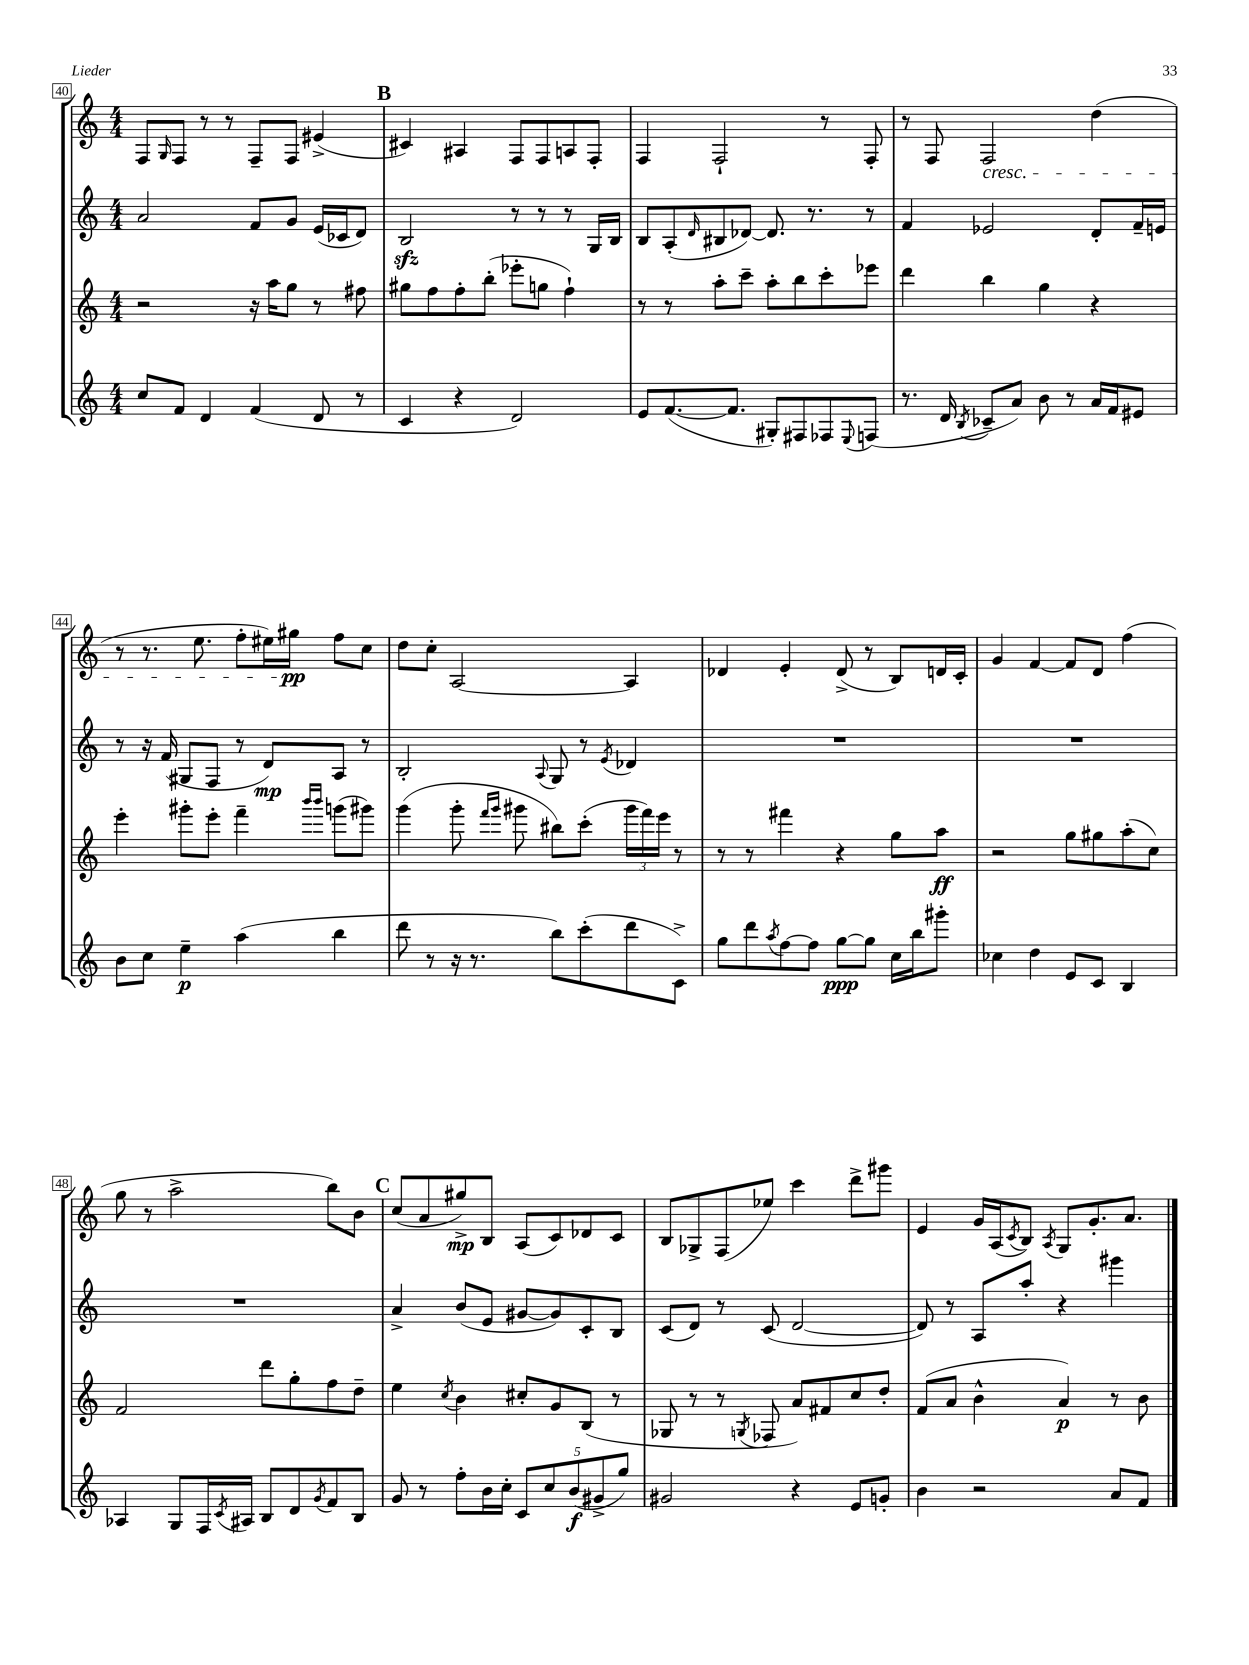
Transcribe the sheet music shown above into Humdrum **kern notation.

**kern	**dynam	**kern	**dynam	**kern	**dynam	**kern	**dynam
*part4	*part4	*part3	*part3	*part2	*part2	*part1	*part1
*staff4	*staff4	*staff3	*staff3	*staff2	*staff2	*staff1	*staff1
*clefG2	*	*clefG2	*	*clefG2	*	*clefG2	*
*k[]	*	*k[]	*	*k[]	*	*k[]	*
*M4/4	*	*M4/4	*	*M4/4	*	*M4/4	*
=40	=40	=40	=40	=40	=40	=40	=40
8cc/L	.	2r	.	2a/	.	8F/L	.
.	.	.	.	.	.	16qqG/	.
8f/J	.	.	.	.	.	8F/J	.
4d/	.	.	.	.	.	8r	.
.	.	.	.	.	.	8r	.
(4f/	.	16r	.	8f/L	.	8F~/L	.
.	.	16aa\KL	.	.	.	.	.
.	.	8gg\J	.	8g/J	.	8F/J	.
8d/	.	8r	.	(16e/LL	.	(4e#X^/	.
.	.	.	.	16c-X/J	.	.	.
8r	.	8ff#X\	.	8d/J)	.	.	.
!!LO:REH:place=s1:t=B
=41	=41	=41	=41	=41	=41	=41	=41
4c/	.	8gg#X\L	.	2Bzz/	.	4c#X/)	.
.	.	8ff\	.	.	.	.	.
4r	.	8ff'\	.	.	.	4A#X/	.
.	.	(8bb'\J	.	.	.	.	.
2d/)	.	8eee-X'\L	.	8r	.	8F/L	.
.	.	8ggn\J	.	8r	.	8F/	.
.	.	4ff`\)	.	8r	.	8An/	.
.	.	.	.	16G/LL	.	8F'/J	.
.	.	.	.	16B/JJ	.	.	.
=42	=42	=42	=42	=42	=42	=42	=42
8e/L	.	8r	.	8B/L	.	4F/	.
([8.f/	.	8r	.	(8A'/	.	.	.
.	.	.	.	16qqd/	.	.	.
.	.	8aa'\L	.	8B#X/	.	2F`/	.
8.f/J]	.	.	.	.	.	.	.
.	.	8ccc~\J	.	[8d-X/J)	.	.	.
8G#X'/L)	.	8aa'\L	.	8.d-/]	.	.	.
8F#X/	.	8bb\	.	.	.	.	.
.	.	.	.	8.r	.	.	.
8F-X/	.	8ccc'\	.	.	.	8r	.
8qqE/	.	.	.	.	.	.	.
(8Fn/J	.	8eee-X\J	.	8r	.	8F'/	.
=43	=43	=43	=43	=43	=43	=43	=43
8.r	.	4ddd\	.	4f/	.	8r	.
.	.	.	.	.	.	8F/	.
16d/	.	.	.	.	.	.	.
8qB/	.	.	.	.	.	.	.
!	!	!	!	!	!	!LO:TX:b:i:t=cresc.	!
8c-X~/L	.	4bb\	.	2e-X/	.	2F/	.
8a/J)	.	.	.	.	.	.	.
8b\	.	4gg\	.	.	.	.	.
8r	.	.	.	.	.	.	.
16a/LL	.	4r	.	8d'/L	.	(4dd\	.
16f/J	.	.	.	.	.	.	.
8e#X/J	.	.	.	16f~/L	.	.	.
.	.	.	.	16en/JJ	.	.	.
!!LO:LB:g=z
=44	=44	=44	=44	=44	=44	=44	=44
8b\L	.	4eee'\	.	8r	.	8r	.
8cc\J	.	.	.	16r	.	8.r	.
.	.	.	.	(16f/	.	.	.
4ee~\	p	8ggg#X'\L	.	8G#X/L	.	.	.
.	.	.	.	.	.	8.ee\	.
.	.	8eee'\J	.	8F/J	.	.	.
(4aa\	.	4fff~\	.	8r	.	8ff'\L	.
.	.	.	.	8d/L)	mp	16ee#X\L)	.
.	.	.	.	.	.	16gg#X\JJ	pp
.	.	16qqbbb/LL	.	.	.	.	.
.	.	16qqbbb/JJ	.	.	.	.	.
4bb\	.	(8gggn\L	.	8A/J	.	8ff\L	.
.	.	8ggg#X\J)	.	8r	.	8cc\J	.
=45	=45	=45	=45	=45	=45	=45	=45
8ddd\	.	(4ggg\	.	2B'/	.	8dd\L	.
8r	.	.	.	.	.	8cc'\J	.
16r	.	8ggg'\	.	.	.	[2A/	.
8.r	.	.	.	.	.	.	.
.	.	16qqfff/LL	.	.	.	.	.
.	.	16qqggg/JJ	.	.	.	.	.
.	.	8ggg#X\	.	.	.	.	.
.	.	.	.	8qqA/	.	.	.
8bb\L)	.	8bb#X\L)	.	8G/	.	.	.
(8ccc'\	.	(8ccc'\J	.	8r	.	.	.
.	.	.	.	8qe/	.	.	.
8ddd\	.	24ggg#\LL	.	4d-X/	.	4A/]	.
.	.	24fff\)	.	.	.	.	.
.	.	24eee\JJ	.	.	.	.	.
8c^\J)	.	8r	.	.	.	.	.
=46	=46	=46	=46	=46	=46	=46	=46
8gg\L	.	8r	.	1r	.	4d-X/	.
8ddd\	.	8r	.	.	.	.	.
8qaa/	.	.	.	.	.	.	.
[8ff\	.	4fff#X\	.	.	.	4e'/	.
8ff\J]	.	.	.	.	.	.	.
[8gg\L	ppp	4r	.	.	.	(8d-^/	.
8gg\J]	.	.	.	.	.	8r	.
16cc\LL	.	8gg\L	.	.	.	8B/L)	.
16bb\J	.	.	.	.	.	.	.
8ggg#X'\J	.	8aa\J	ff	.	.	16dn/L	.
.	.	.	.	.	.	16c'/JJ	.
=47	=47	=47	=47	=47	=47	=47	=47
4cc-X\	.	2r	.	1r	.	4g/	.
4dd\	.	.	.	.	.	[4f/	.
8e/L	.	8gg\L	.	.	.	8f/L]	.
8c/J	.	8gg#X\	.	.	.	8d/J	.
4B/	.	(8aa'\	.	.	.	(4ff\	.
.	.	8cc\J)	.	.	.	.	.
!!LO:LB:g=z
=48	=48	=48	=48	=48	=48	=48	=48
4A-X/	.	2f/	.	1r	.	8gg\	.
.	.	.	.	.	.	8r	.
8G/L	.	.	.	.	.	2aa^\	.
16F/L	.	.	.	.	.	.	.
8qc/	.	.	.	.	.	.	.
16A#X/JJ	.	.	.	.	.	.	.
8B/L	.	8ddd\L	.	.	.	.	.
8d/	.	8gg'\	.	.	.	.	.
8qg/	.	.	.	.	.	.	.
8f/	.	8ff\	.	.	.	8bb\L)	.
8B/J	.	8dd~\J	.	.	.	8b\J	.
!!LO:REH:place=s1:t=C
=49	=49	=49	=49	=49	=49	=49	=49
8g/	.	4ee\	.	4a^/	.	(8cc/L	.
8r	.	.	.	.	.	8a/	.
.	.	8qcc/	.	.	.	.	.
8ff'\L	.	4b\	.	(8b/L	.	8gg#X^/)	mp
16b\L	.	.	.	8e/J	.	8B/J	.
16cc'\JJ	.	.	.	.	.	.	.
10c/L	.	8cc#X'/L	.	[8g#X/L	.	(8A/L	.
10cc/	.	.	.	.	.	.	.
.	.	8g/	.	8g#/])	.	8c/)	.
(10b/	f	.	.	.	.	.	.
.	.	(8B/J	.	8c'/	.	8d-X/	.
10g#X^/	.	.	.	.	.	.	.
.	.	8r	.	8B/J	.	8c/J	.
10gg/J)	.	.	.	.	.	.	.
=50	=50	=50	=50	=50	=50	=50	=50
2g#X/	.	8G-X/	.	(8c/L	.	8B/L	.
.	.	8r	.	8d/J)	.	8G-X^/	.
.	.	8r	.	8r	.	(8F/	.
.	.	8qGn/	.	.	.	.	.
.	.	8F-X/	.	(8c/	.	8ee-X/J)	.
4r	.	8a/L)	.	[2d/	.	4ccc\	.
.	.	8f#X/	.	.	.	.	.
8e/L	.	8cc/	.	.	.	8ddd^\L	.
8gn'/J	.	8dd'/J	.	.	.	8ggg#X\J	.
=51	=51	=51	=51	=51	=51	=51	=51
4b\	.	(8f/L	.	8d/])	.	4e/	.
.	.	8a/J	.	8r	.	.	.
2r	.	4b^^\	.	8A/L	.	16g/LL	.
.	.	.	.	.	.	(16A/J	.
.	.	.	.	.	.	8qc/	.
.	.	.	.	8aa'/J	.	8B/J)	.
.	.	.	.	.	.	8qA/	.
.	.	4a/)	p	4r	.	8G/L	.
.	.	.	.	.	.	8.g'/	.
8a/L	.	8r	.	4ggg#X\	.	.	.
.	.	.	.	.	.	8.a/J	.
8f/J	.	8b\	.	.	.	.	.
==	==	==	==	==	==	==	==
*-	*-	*-	*-	*-	*-	*-	*-
